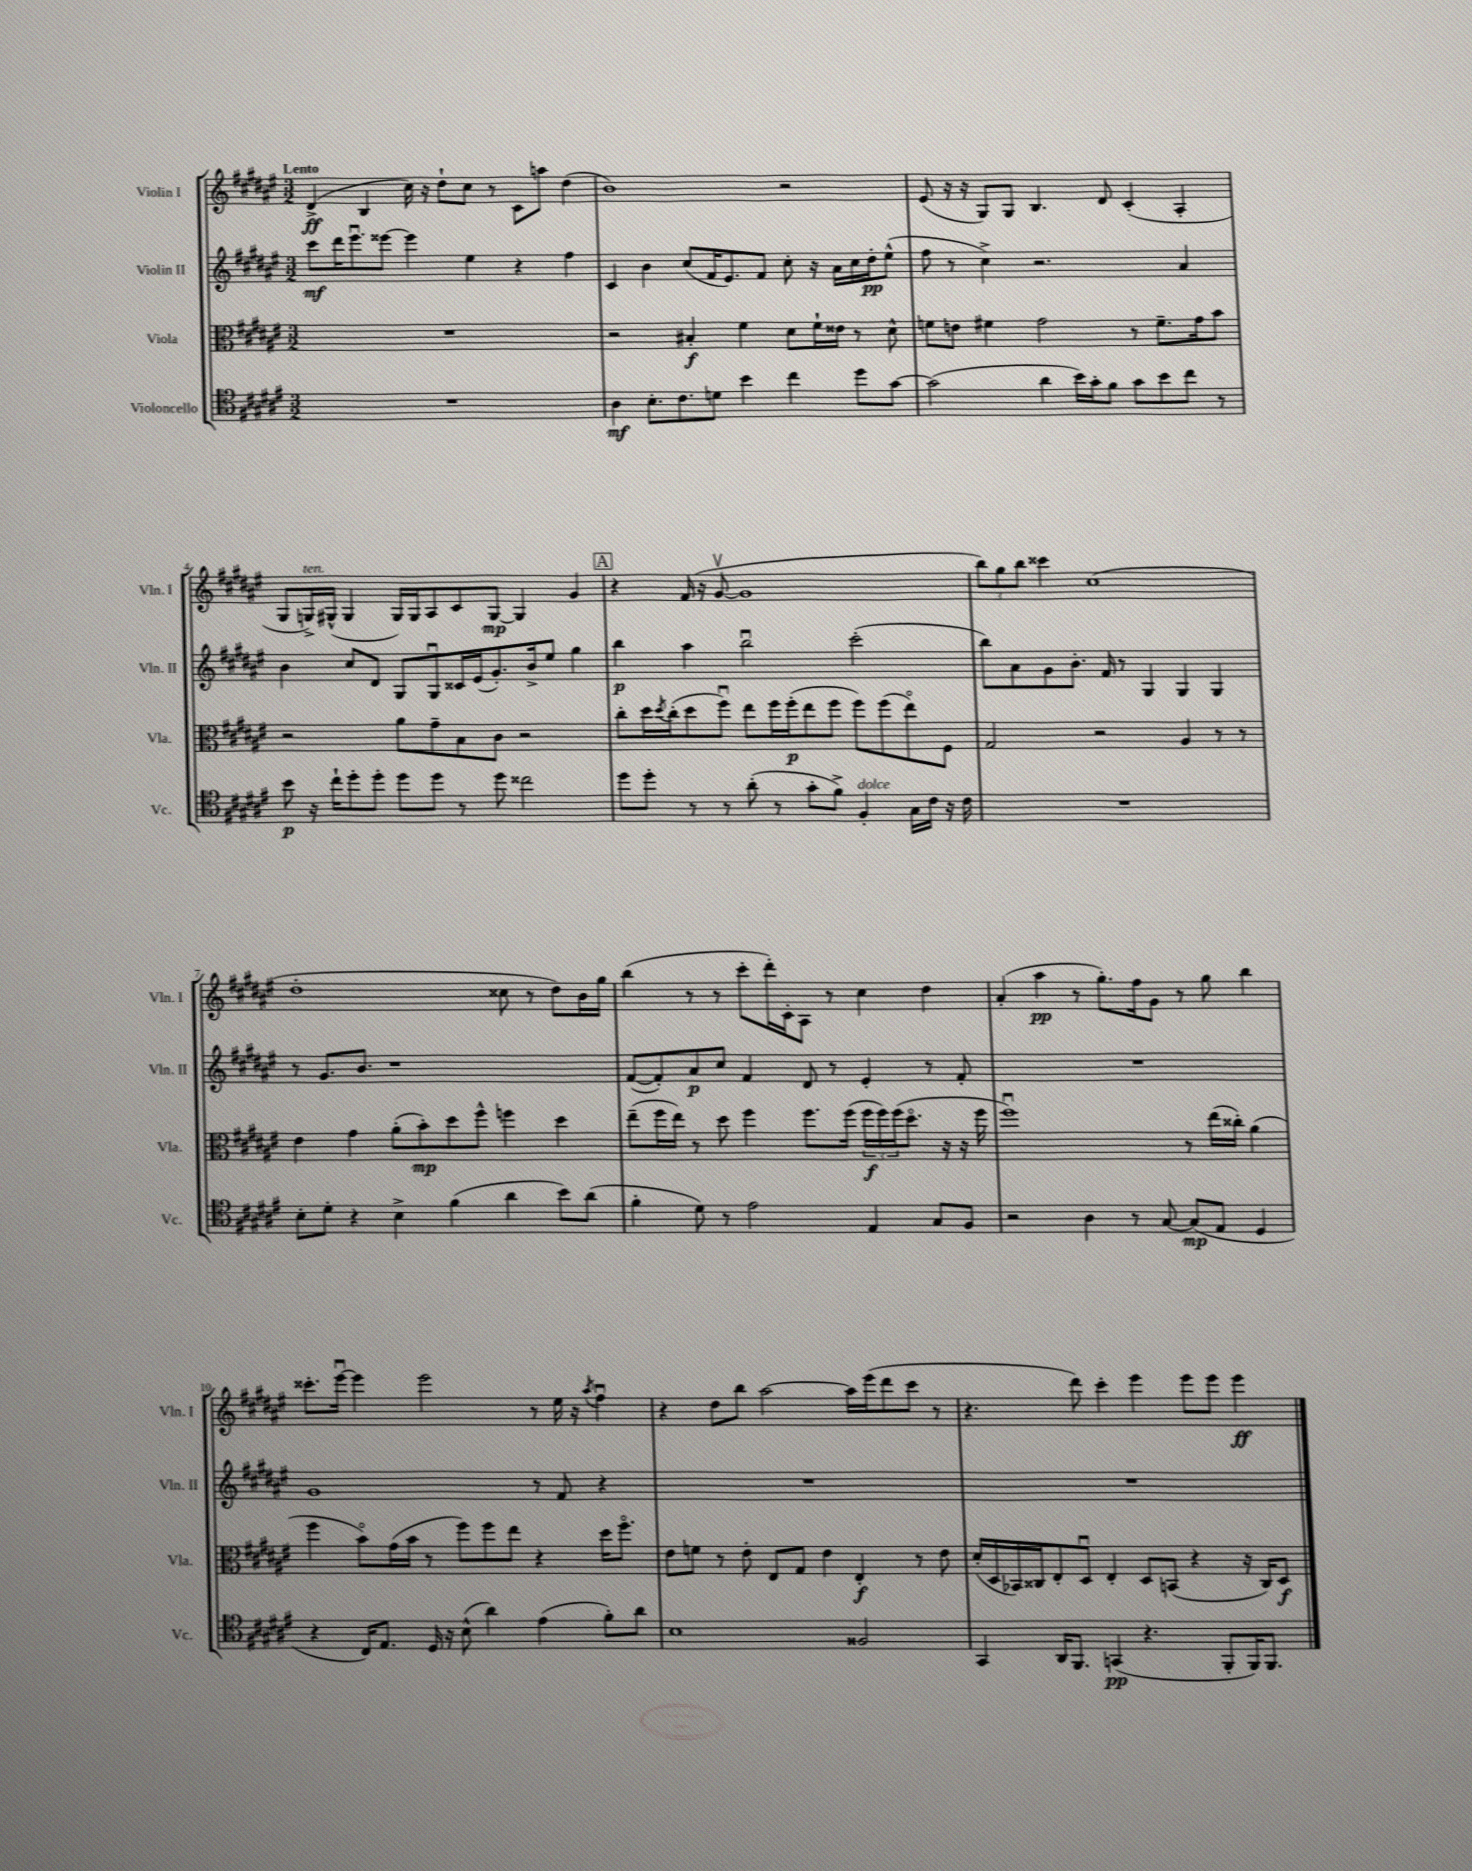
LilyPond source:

<<
\new StaffGroup <<
\new Staff = "s0" \with { instrumentName = "Violin I" shortInstrumentName = "Vln. I" } {
    \clef treble \key fis \major \numericTimeSignature \time 3/2 \tempo "Lento"
    dis'4->\ff( b4 cis''16) r16 dis''8-! cis''8 r8 cis'8 a''8 dis''4( |
    b'1) r2 |
    eis'8( r16 r16 gis8) gis8 b4. dis'8 cis'4-.( ais4-. |
    gis8 g16->^\markup { \italic "ten." }) gis16-^( gis4 gis16) gis16 ais8 cis'8 gis8~\mp gis4 gis'4 |
    \mark \markup { \box "A" } r4 fis'16( r16 gis'8~\upbow gis'1 |
    \tuplet 3/2 { b''8) gis''8 b''8 } cisis'''4 cis''1( |
    dis''1-. cisis''8 r8 dis''8) b'16 gis''16 |
    b''4( r8 r8 cis'''8-. dis'''16-.) cis'16-. ais8 r8 cis''4 dis''4 |
    ais'4-.( ais''4\pp r8 gis''8.-.) fis''16 gis'8 r8 gis''8 b''4 |
    cisis'''8.-. eis'''16~\downbow eis'''4 eis'''2 r8 eis''16 r16 \acciaccatura { ais''8 } fis''4\downbow |
    r4 dis''8 b''8 ais''2~ ais''16 eis'''16( dis'''8 cis'''8 r8 |
    r4. dis'''8) cis'''4-. eis'''4 eis'''8 eis'''8 eis'''4\ff \bar "|." |
}
\new Staff = "s1" \with { instrumentName = "Violin II" shortInstrumentName = "Vln. II" } {
    \clef treble \key fis \major \numericTimeSignature \time 3/2
    cis'''8\mf dis'''16 eis'''8.\downbow eisis'''8~ eisis'''4 eis''4 r4 fis''4 |
    cis'4 b'4 cis''8( fis'16 eis'8.) fis'8 cis''8-. r16 ais'16 cis''16 dis''16-.\pp eis''8-^( |
    fis''8 r8 cis''4->) r2. ais'4 |
    b'4 cis''8 dis'8 gis8 gis8\downbow cisis'16 eis'16( gis'8.-.) b'16-> eis''8 gis''4 |
    \mark \markup { \box "A" } b''4\p ais''4 b''2\downbow cis'''2-.( |
    b''8) ais'8 gis'8 b'8.-. fis'16 r8 gis4 gis4 gis4 |
    r8 gis'8. b'8. r1 |
    fis'8~( fis'8-.) ais'8\p cis''8 fis'4 dis'8 r8 eis'4-. r8 fis'8-. |
    R1. |
    gis'1 r8 fis'8 r4 |
    R1. |
    R1. \bar "|." |
}
\new Staff = "s2" \with { instrumentName = "Viola" shortInstrumentName = "Vla." } {
    \clef alto \key fis \major \numericTimeSignature \time 3/2
    R1. |
    r2 bis4-.\f fis'4 dis'8 fis'16-! eisis'16 r8 dis'8-^ |
    f'8 e'8 fis'4 gis'2 r8 fis'8.-- gis'16 b'8 |
    r2 ais'8 gis'8-- b8 cis'8 r2 |
    \mark \markup { \box "A" } cis''8-. dis''16 \acciaccatura { dis''8 } cis''16-.( dis''8 fis''8\downbow) eis''8 fis''16 fis''16-.\p( eis''8 fis''8 fis''8) fis''8( eis''8\flageolet) fis8 |
    gis2 r2 ais4 r8 r8 |
    eis'4 gis'4 ais'8-.( b'8-.\mp) dis''8 fis''8-^ f''4 dis''4 |
    eis''8--( fis''16 eis''16) r8 dis''8 fis''4 fis''8. fis''16( \tuplet 3/2 { fis''16\f fis''16) fis''16( } dis''8.\flageolet r16 r16 fis''16 |
    fis''1\downbow) r8 eis''16( cisis''16-.) ais'4( |
    fis''4 b'8\flageolet) gis'16( b'16 r8 fis''8) fis''8 eis''8 r4 dis''16 fis''8.\flageolet |
    eis'8 f'8 r8 eis'8-. eis8 gis8 eis'4 eis4-.\f r8 eis'8 |
    dis'16-.( dis16 bes,16) cisis16 eis8-. dis8\downbow eis4-. dis8 b,8( r4 r16 cisis16) dis8\f \bar "|." |
}
\new Staff = "s3" \with { instrumentName = "Violoncello" shortInstrumentName = "Vc." } {
    \clef tenor \key fis \major \numericTimeSignature \time 3/2
    R1. |
    ais4\mf b8.-. cis'8. d'8 b'4 cis''4 dis''8 gis'8~ |
    gis'2( ais'4 b'16) gis'16-. fis'8 gis'8 b'8 cis''8 r8 |
    b'8\p r16 cis''16-! dis''8-. dis''8-. dis''8 dis''8 r8 dis''8 cisis''2 |
    \mark \markup { \box "A" } dis''8 dis''8-. r8 r8 ais'8-.( r8 gis'8-. fis'8->) fis4-.^\markup { \italic "dolce" } gis16 cis'16 r16 cis'16 |
    R1. |
    b8-. dis'8-. r4 b4-> fis'4( ais'4 b'8) ais'8( |
    fis'4-. dis'8) r8 eis'2 eis4 gis8 fis8 |
    r2 ais4 r8 gis8~ gis8\mp( eis8 dis4 |
    r4 cis16) eis8. dis16 r16 b8-^( ais'4) eis'4( fis'8-.) ais'8 |
    b1 fisis2 |
    gis,4 ais,16 fis,8. g,4\pp( r4. fis,8-. fis,16) fis,8. \bar "|." |
}
>>
>>
